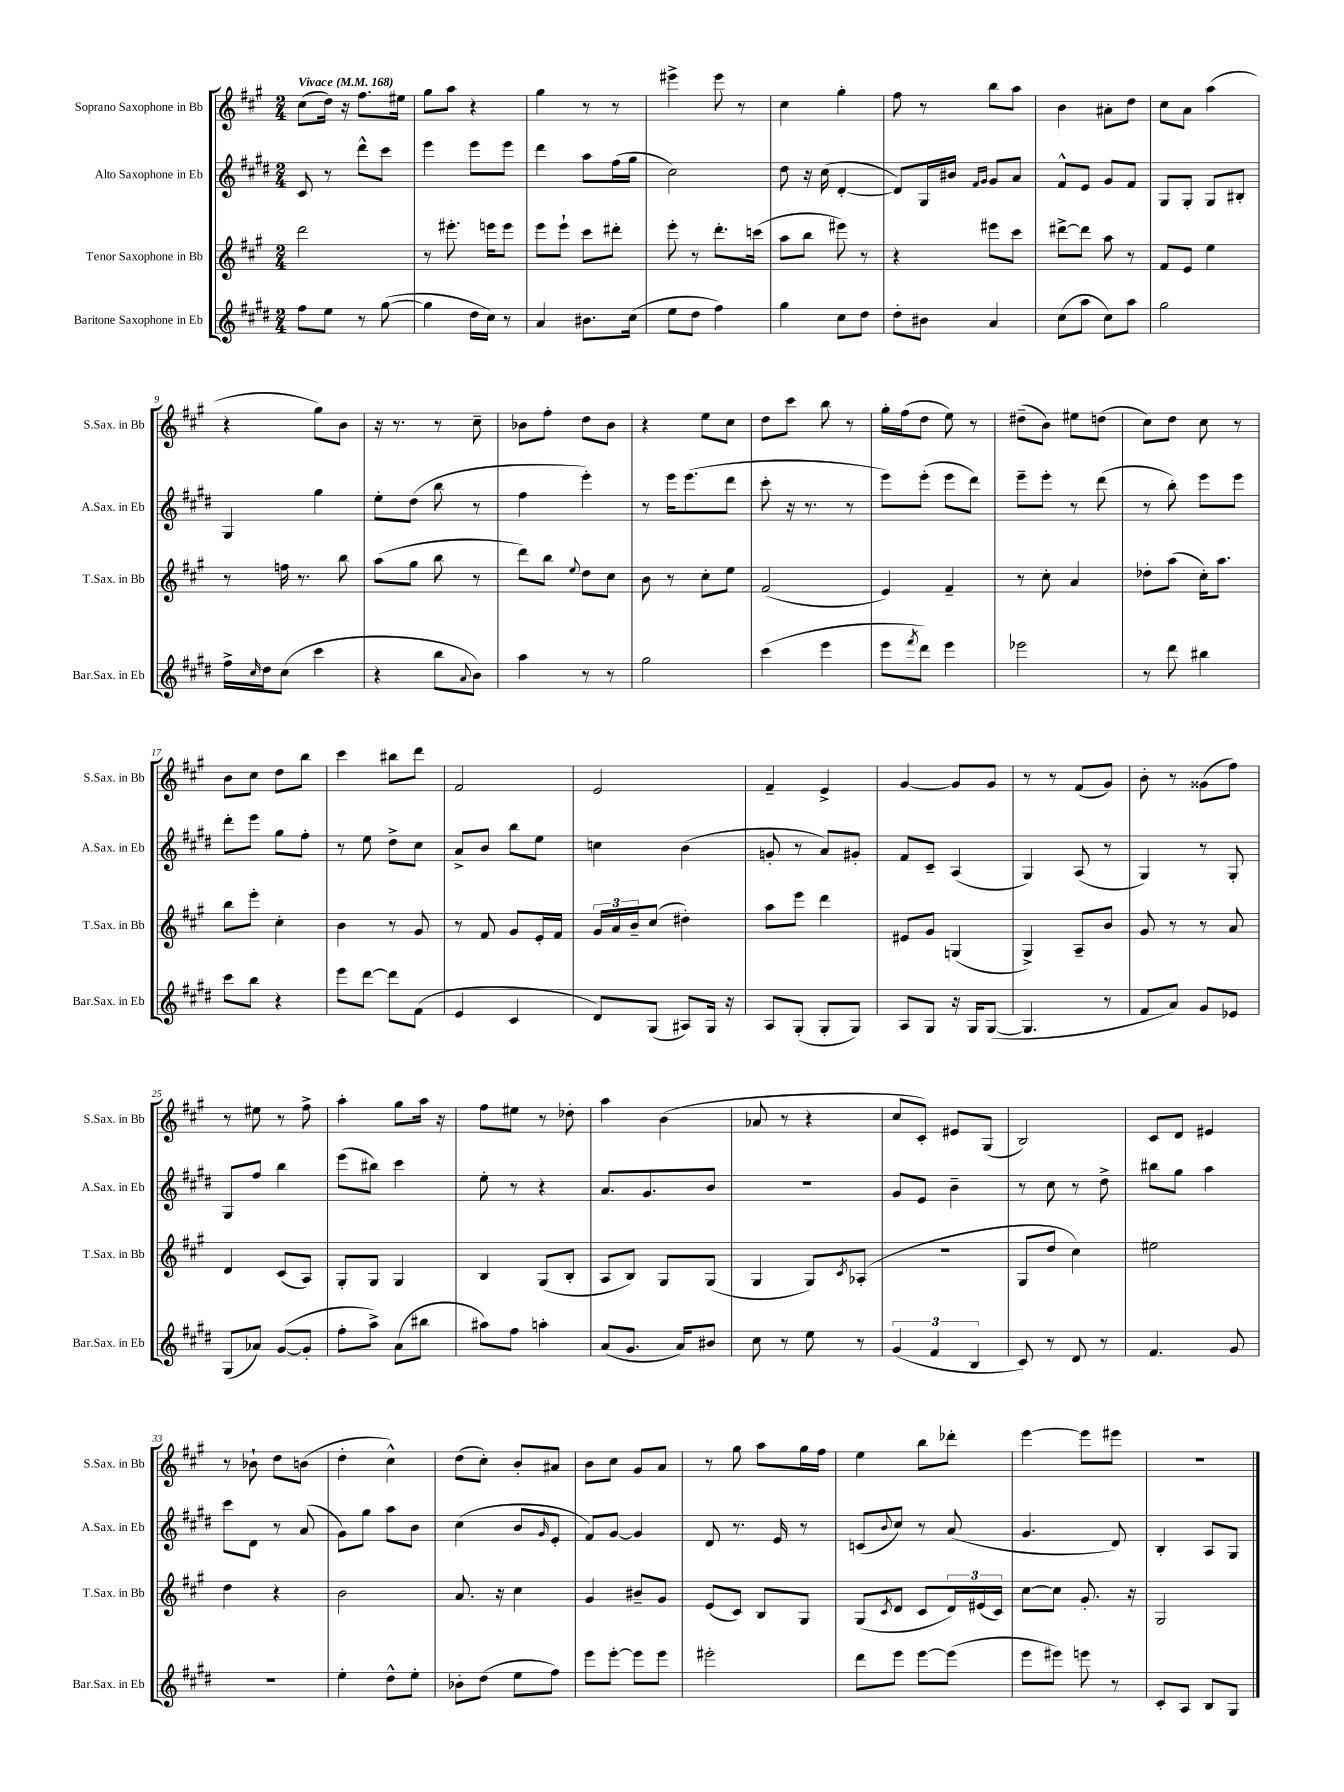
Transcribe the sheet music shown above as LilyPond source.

<<
\new StaffGroup <<
\new Staff = "s0" \with { instrumentName = "Soprano Saxophone in Bb" shortInstrumentName = "S.Sax. in Bb" } {
    \clef treble \key a \major \numericTimeSignature \time 2/4 \tempo "Vivace" 4 = 168
    cis''8( d''16) r16 fis''8. eis''16 |
    gis''8 a''8 r4 |
    gis''4 r8 r8 |
    eis'''4-> eis'''8 r8 |
    cis''4 gis''4-. |
    fis''8 r8 b''8 a''8 |
    b'4 ais'8-. d''8 |
    cis''8 a'8 a''4( |
    r4 gis''8) b'8 |
    r16 r8. r8 cis''8-- |
    bes'8 fis''8-. d''8 bes'8 |
    r4 e''8 cis''8 |
    d''8 cis'''8 b''8 r8 |
    gis''16-. fis''16( d''8 e''8) r8 |
    dis''8--( b'8) eis''8 d''8( |
    cis''8) d''8 cis''8 r8 |
    b'8 cis''8 d''8 b''8 |
    cis'''4 bis''8 d'''8 |
    fis'2 |
    e'2 |
    fis'4-- e'4-> |
    gis'4~ gis'8 gis'8 |
    r8 r8 fis'8( gis'8) |
    b'8-. r8 gisis'8( fis''8) |
    r8 eis''8 r8 fis''8-> |
    a''4-. gis''8 a''16 r16 |
    fis''8 eis''8 r8 des''8-. |
    a''4 b'4( |
    aes'8 r8 r4 |
    cis''8 cis'8-.) eis'8 gis8( |
    b2) |
    cis'8 d'8 eis'4 |
    r8 bes'8-! d''8 b'8( |
    d''4-. cis''4-^) |
    d''8( cis''8-.) b'8-. ais'8 |
    b'8 cis''8 gis'8 a'8 |
    r8 gis''8 a''8 gis''16 fis''16 |
    e''4 b''8 des'''8-. |
    e'''4~ e'''8 eis'''8 |
    r2 \bar "|." |
}
\new Staff = "s1" \with { instrumentName = "Alto Saxophone in Eb" shortInstrumentName = "A.Sax. in Eb" } {
    \clef treble \key e \major \numericTimeSignature \time 2/4
    cis'8 r8 dis'''8-^ cis'''8 |
    e'''4 e'''8 e'''8 |
    dis'''4 a''8 fis''16( gis''16 |
    cis''2) |
    dis''8 r16 cis''16( dis'4~-. |
    dis'8) gis16 bis'16 \grace { fis'16 gis'16 } gis'8 a'8 |
    fis'8-^ e'8 gis'8 fis'8 |
    gis8 gis8-. gis8 bis8-. |
    gis4 gis''4 |
    e''8-. dis''8( b''8 r8 |
    fis''4 e'''4-.) |
    r8 e'''16 e'''8.( dis'''8 |
    cis'''8-. r16 r8. r8 |
    e'''8) e'''8-.( e'''8 dis'''8) |
    e'''8-- e'''8-. r8 dis'''8( |
    r8 b''8-.) e'''8 e'''8 |
    dis'''8-. e'''8 gis''8 fis''8-. |
    r8 e''8 dis''8-> cis''8 |
    a'8-> b'8 b''8 e''8 |
    c''4 b'4( |
    g'8-. r8 a'8) gis'8-. |
    fis'8 cis'8-- a4( |
    gis4) a8( r8 |
    gis4) r8 gis8-. |
    gis8 fis''8 b''4 |
    e'''8( bis''8) cis'''4 |
    e''8-. r8 r4 |
    a'8. gis'8. b'8 |
    R2 |
    gis'8 e'8 b'4-- |
    r8 cis''8 r8 dis''8-> |
    bis''8 gis''8 a''4 |
    cis'''8 dis'8 r8 a'8( |
    gis'8) gis''8 a''8 b'8 |
    cis''4( b'8 \grace { gis'16 } e'8-. |
    fis'8) gis'8~ gis'4 |
    dis'8 r8. e'16 r8 |
    c'8( \appoggiatura { b'8 } cis''8) r8 a'8( |
    gis'4. dis'8) |
    b4-. a8 gis8 \bar "|." |
}
\new Staff = "s2" \with { instrumentName = "Tenor Saxophone in Bb" shortInstrumentName = "T.Sax. in Bb" } {
    \clef treble \key a \major \numericTimeSignature \time 2/4
    d'''2 |
    r8 eis'''8.-. e'''16 e'''8 |
    e'''8 e'''8-! cis'''8 dis'''8-. |
    e'''8-. r8 d'''8.-. c'''16( |
    a''8 b''8 eis'''8) r8 |
    r4 eis'''8 cis'''8 |
    dis'''8~-> dis'''8 a''8 r8 |
    fis'8 e'8 e''4 |
    r8 f''16 r8. b''8 |
    a''8( gis''8 b''8 r8 |
    d'''8) b''8 \appoggiatura { e''8 } d''8 cis''8 |
    b'8 r8 cis''8-. e''8 |
    fis'2( |
    e'4) fis'4-- |
    r8 cis''8-. a'4 |
    des''8-. a''8( cis''16-.) a''8. |
    b''8 e'''8-. cis''4-. |
    b'4 r8 gis'8 |
    r8 fis'8 gis'8 e'16-. fis'16 |
    \tuplet 3/2 { gis'16 a'16 b'16-- } cis''8( dis''4-.) |
    a''8 e'''8 d'''4 |
    eis'8 gis'8 g4( |
    gis4->) a8-- b'8 |
    gis'8 r8 r8 a'8 |
    d'4 cis'8( a8) |
    gis8-. gis8 gis4 |
    b4 gis8( b8-. |
    a8 b8) gis8 gis8( |
    gis4 gis8) \acciaccatura { cis'8 } aes8-.( |
    R2 |
    gis8 d''8 cis''4) |
    eis''2 |
    d''4 r4 |
    b'2 |
    a'8. r16 cis''4 |
    gis'4 bis'8-- gis'8 |
    e'8( cis'8) b8 gis8 |
    gis8( \acciaccatura { cis'8 } d'8 cis'8 \tuplet 3/2 { d'16) eis'16( cis'16) } |
    cis''8~ cis''8 gis'8.-. r16 |
    gis2 \bar "|." |
}
\new Staff = "s3" \with { instrumentName = "Baritone Saxophone in Eb" shortInstrumentName = "Bar.Sax. in Eb" } {
    \clef treble \key e \major \numericTimeSignature \time 2/4
    fis''8 e''8 r8 gis''8~( |
    gis''4 dis''16 cis''16) r8 |
    a'4 bis'8. cis''16( |
    e''8 dis''8 fis''4) |
    gis''4 cis''8 dis''8 |
    dis''8-. bis'8 a'4 |
    cis''8( a''8 cis''8) a''8 |
    gis''2 |
    fis''16-> \grace { cis''16 } dis''16 cis''8( cis'''4 |
    r4 b''8 \appoggiatura { a'8 } b'8) |
    a''4 r8 r8 |
    gis''2 |
    cis'''4( e'''4 |
    e'''8 \acciaccatura { fis'''8 } dis'''8) e'''4 |
    ees'''2 |
    r8 dis'''8 bis''4 |
    cis'''8 b''8 r4 |
    e'''8 dis'''8~ dis'''8 fis'8( |
    e'4 cis'4 |
    dis'8) gis8( ais8) gis16 r16 |
    a8 gis8-.( gis8-. gis8) |
    a8 gis8 r16 gis16 gis8~( |
    gis4. r8 |
    fis'8 a'8) gis'8 ees'8 |
    gis8( aes'8) gis'8~( gis'8-. |
    fis''8-. a''8->) a'8( bis''8 |
    ais''8) fis''8 a''4-. |
    a'8( gis'8. a'16) bis'8 |
    cis''8 r8 e''8 r8 |
    \tuplet 3/2 { gis'4( fis'4 b4 } |
    cis'8) r8 dis'8 r8 |
    fis'4. gis'8 |
    r2 |
    e''4-. dis''8-^ e''8-. |
    bes'8-. dis''8( e''8 fis''8) |
    e'''8 e'''8~-. e'''8 e'''8 |
    eis'''2-. |
    dis'''8 e'''8 e'''8~ e'''8( |
    e'''8 eis'''8) e'''8 r8 |
    cis'8-. a8 b8 gis8 \bar "|." |
}
>>
>>
